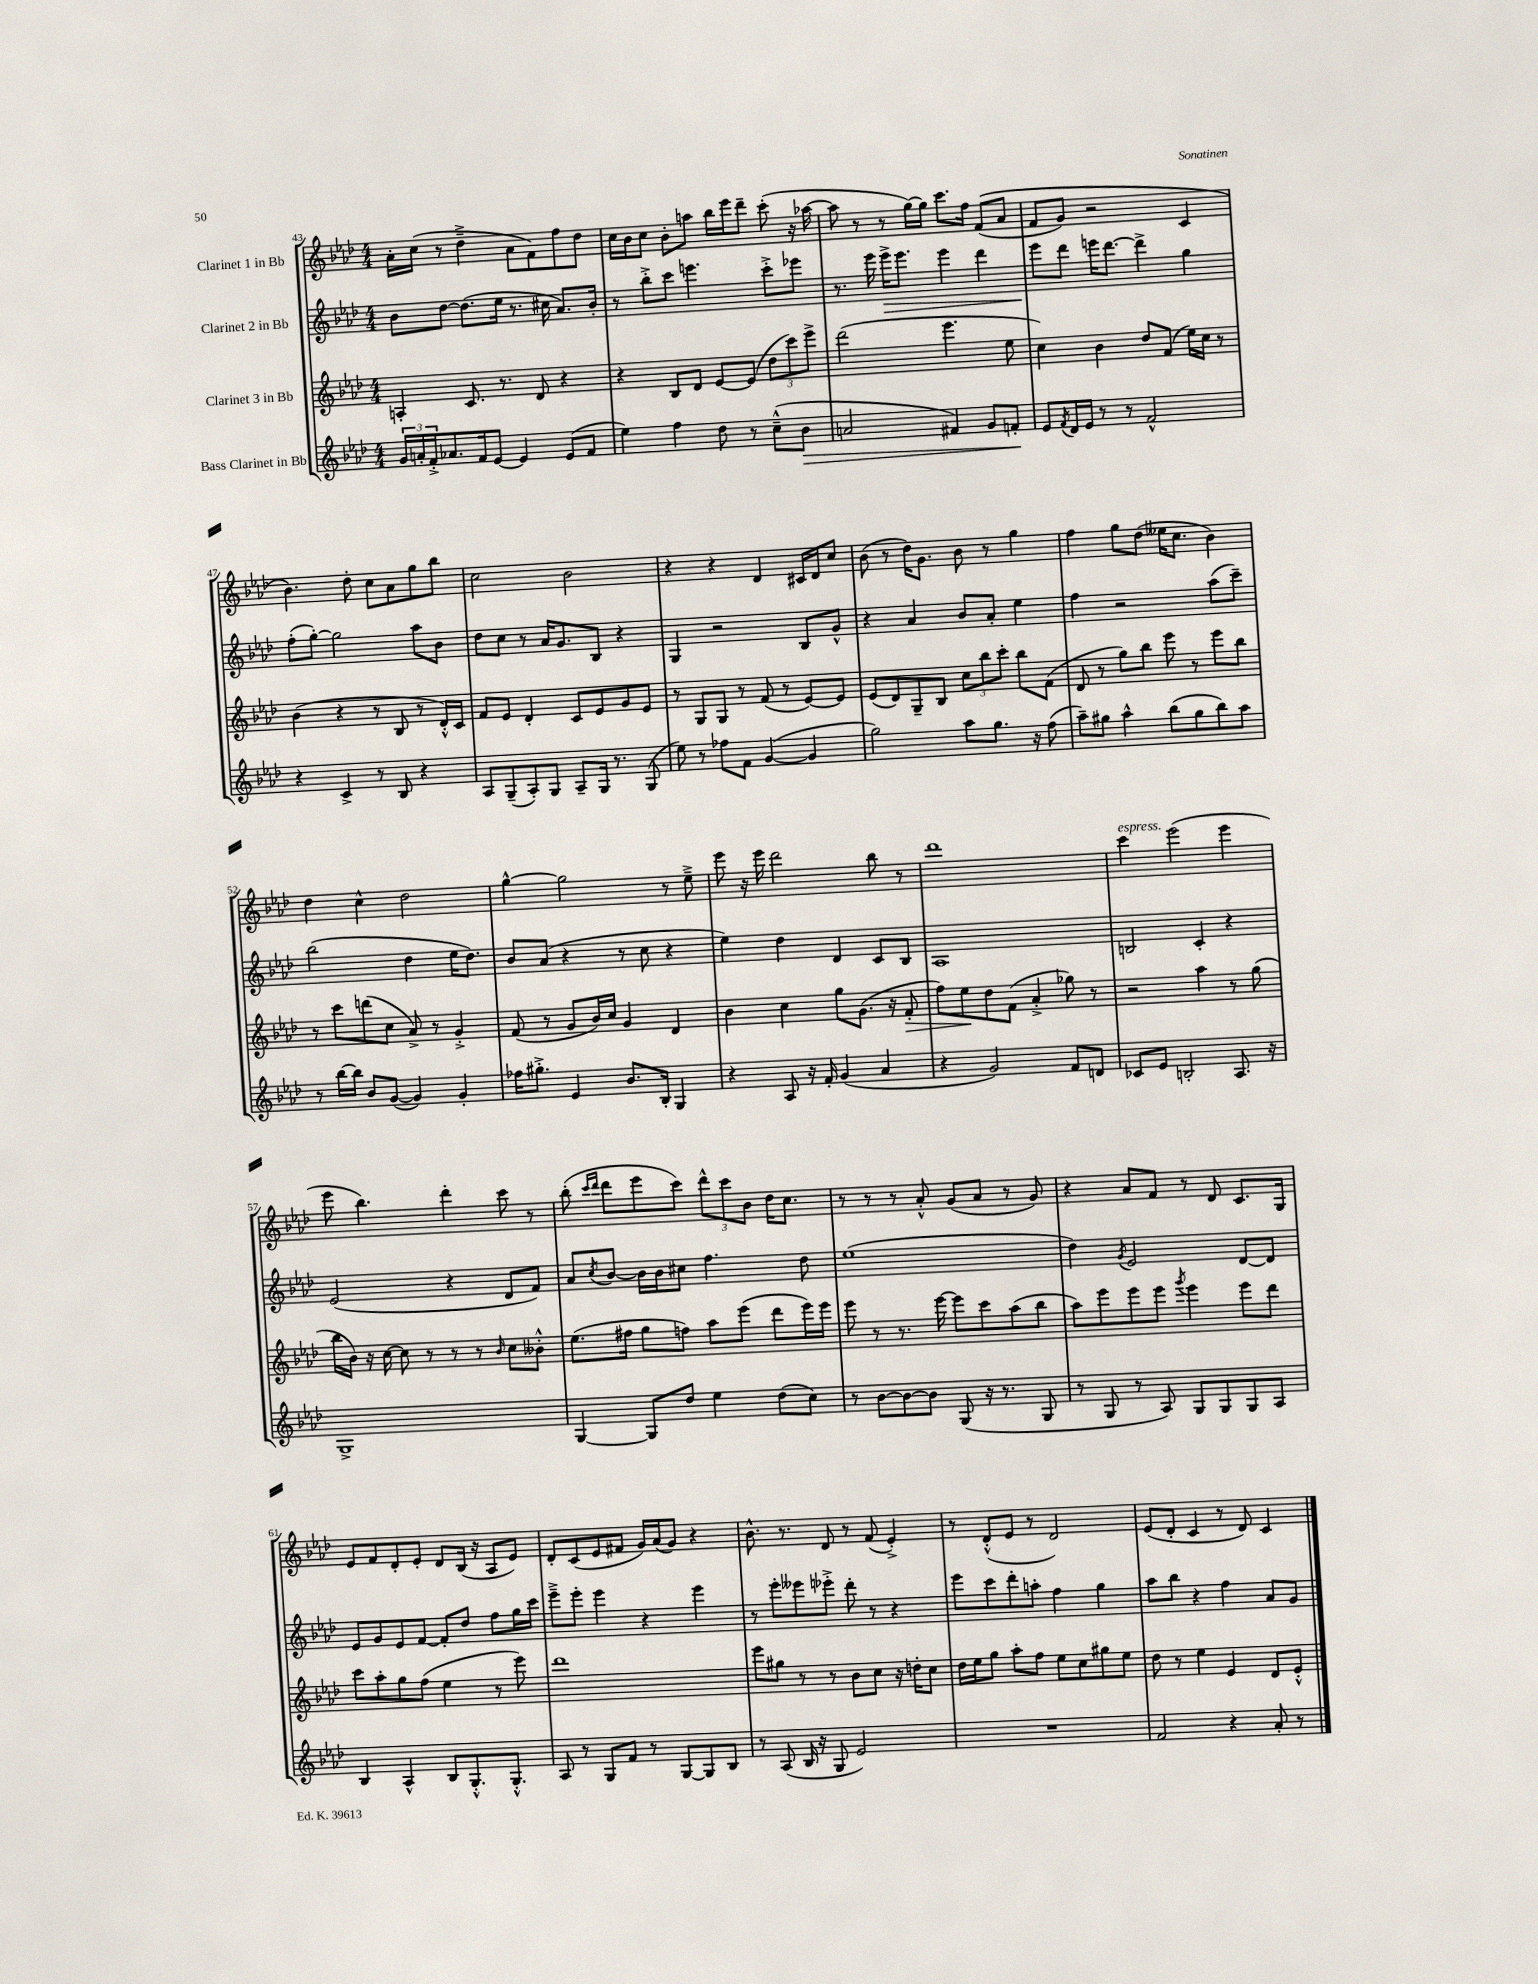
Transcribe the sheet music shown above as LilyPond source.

<<
\new StaffGroup <<
\new Staff = "s0" \with { instrumentName = "Clarinet 1 in Bb" } {
    \clef treble \key aes \major \numericTimeSignature \time 4/4
    aes'16-. c''16( r8 des''4---> aes'8 f'8) f''8 des''8 |
    c''16 bes'16 c''8 bes'8-. a''8 bes''16 ees'''16 des'''8-- c'''8-.( r16 aes''16~ |
    aes''8 r8 r8 g''16~) g''16 c'''8. f''16 f'8(\( aes'8 |
    f'8 g'8) r2 c'4 |
    bes'4.\) des''8-. c''8 aes'8 g''8 bes''8 |
    c''2 bes'2 |
    r4 r4 des'4 cis'16 des'16 c''8 |
    bes'8( r8 des''16) g'8. bes'8 r8 g''4 |
    f''4 g''8 des''8( eeses''16 c''8. bes'4) |
    des''4 c''4-^ des''2 |
    g''4~-^ g''2 r8 ees''8---> |
    ees'''8 r16 ees'''16 des'''2 bes''8 r8 |
    des'''1 |
    c'''4^\markup { \italic "espress." } ees'''2( ees'''4 |
    ees'''8 bes''4.) des'''4-. c'''8 r8 |
    bes''8-.( \grace { c'''16 des'''16 } des'''8 ees'''8 c'''8) \tuplet 3/2 { des'''8-^ c'''8 bes'8 } des''16 c''8. |
    r8 r8 r8 aes'8-.-^ g'8( aes'8 r8 g'8) |
    r4 aes'8 f'8 r8 des'8 c'8. g16 |
    ees'8 f'8 des'8-. ees'8-. des'8 bes16( r16 aes8 ees'8) |
    des'8-. c'8( ees'8 fis'8 g'16) aes'16( g'8) r4 |
    bes'8.-^ r8. des'8 r8 f'8( ees'4-.->) |
    r8 des'8-.-^( ees'8 r8 des'2) |
    ees'8( des'8-. c'4 r8 des'8) c'4 \bar "|." |
}
\new Staff = "s1" \with { instrumentName = "Clarinet 2 in Bb" } {
    \clef treble \key aes \major \numericTimeSignature \time 4/4
    bes'8 des''8~ des''8.( ees''16 r8. cis''16 aes'8.) bes'16-. |
    r8 bes''8-.-> c'''8 e'''4. c'''8-.-> ees'''8 |
    r8. ees'''16 ees'''16->\> ees'''8. ees'''4 des'''4 |
    ees'''8\! des'''8 e'''16 des'''8.~ des'''4-> g''4 |
    f''8-.( g''8~-.) g''2 aes''8 bes'8 |
    des''8 c''8 r8 aes'16 g'8. bes8 r4 |
    g4 r2 bes8 g'8-^ |
    r4 aes'4 bes'8 aes'8-. ees''4 |
    f''4 r2 aes''8( c'''8--) |
    bes''2( des''4 ees''16 des''8.) |
    bes'8 aes'8( r4 r8 c''8 r4 |
    ees''4) des''4 des'4 c'8 bes8 |
    aes1 |
    b2 c'4-. r4 |
    ees'2( r4 des'8 f'8) |
    aes'8 \acciaccatura { c''8 } bes'8~ bes'16 bes'16 cis''8 f''4. des''8 |
    ees''1( |
    des''4) \acciaccatura { g'8 } ees'2 des'8~ des'8 |
    ees'8 g'8 ees'8 f'8~ f'8-. des''8 f''8 g''16 c'''16 |
    ees'''8---> ees'''8-. ees'''4 r4 ees'''4 |
    r8 ees'''8-. eeses'''8 ees'''8-.-> des'''8-. r8 r4 |
    ees'''8 c'''8 des'''8-. a''8-. f''4 g''4 |
    aes''8 bes''8 r4 f''4 aes'8 g'8 \bar "|." |
}
\new Staff = "s2" \with { instrumentName = "Clarinet 3 in Bb" } {
    \clef treble \key aes \major \numericTimeSignature \time 4/4
    a4-. c'8. r8. des'8 r4 |
    r4 bes8 des'8 ees'8~ ees'8( \tuplet 3/2 { des''8 c'''8) ees'''8-> } |
    des'''2( ees'''4. ees''8 |
    c''4) bes'4 des''8 f'8( ees''16) c''16 r8 |
    bes'4( r4 r8 bes8 r8 des'16-.-^) c'16 |
    f'8 ees'8 des'4-. c'8 ees'8 g'8 ees'8 |
    r8 g8 g8 r8 f'8( r8 ees'8~) ees'8 |
    ees'8( des'8) g8-- bes8 \tuplet 3/2 { c''8 bes''8 c'''8-. } bes''8 f'8( |
    des'8 r8 g''8) bes''8 ees'''8 r8 ees'''8 bes''8 |
    r8 c'''8 d'''8( c''8 aes'8->) r8 g'4-.-> |
    f'8( r8 g'8 bes'16) c''16 g'4 des'4 |
    bes'4 c''4 g''8 g'8.( r16 f'8-.\> |
    f''8) ees''8\! des''8 f'8( aes'4-.-> ges''8) r8 |
    r2 aes''4 r8 g''8( |
    bes''16 bes'16) r16 c''16~ c''8 r8 r8 r8 \grace { bes'16 } c''8 beses'8-.-^ |
    ees''8.( fis''16 g''8 f''8) aes''8 ees'''8( des'''8 ees'''16) ees'''16 |
    ees'''8 r8 r8. ees'''16~ ees'''8 c'''8 aes''8( bes''8 |
    aes''8) ees'''8 ees'''8 ees'''8 \acciaccatura { g'''8 } ees'''4 ees'''8 des'''8 |
    c'''8 aes''8-. g''8 f''8( ees''4 r8 ees'''8) |
    des'''1 |
    ees'''8 gis''8 r8 r8 bes'8 c''8 r16 d''16-. c''8 |
    des''16 ees''16 g''8 aes''8-. f''8 ees''8 c''8 gis''8 ees''8 |
    des''8 r8 ees''4 ees'4 des'8 ees'8-.-^ \bar "|." |
}
\new Staff = "s3" \with { instrumentName = "Bass Clarinet in Bb" } {
    \clef treble \key aes \major \numericTimeSignature \time 4/4
    \tuplet 3/2 { g'16 a'16-. f'16-.-> } aes'8. f'16 ees'8~ ees'4 ees'8( f'8 |
    ees''4) f''4 des''8 r8 c''8---^( bes'8\> |
    a'2 fis'4) g'8 f'8-.\! |
    ees'8 \acciaccatura { f'8 } des'16 ees'16 r8 r8 f'2-^ |
    r4 c'4-> r8 bes8 r4 |
    aes8 g8--( aes8-.) g8 aes8-- g16 r8. g8( |
    ees''8) r8 fes''8 f'8 g'4~( g'4 |
    g''2) aes''8 g''8. r16 f''8( |
    aes''8--) gis''8 aes''4-^ bes''8( gis''8 bes''8) aes''8 |
    r8 bes''16~ bes''16 bes'8 g'8~( g'4) g'4-. |
    fes''16 gis''8.-.-> ees'4 bes'8. bes16-. g4 |
    r4 aes8 r16 f'16-. g'4( aes'4 |
    r4 g'2) f'8 d'8 |
    ces'8 ees'8 b2-. aes8. r16 |
    g1-> |
    g4~ g8 des''8 ees''4 des''8( c''8) |
    r8 bes'8~ bes'8~ bes'8 g8( r16 r8. g8 |
    r8 g8 r8 aes8) g8 g8 g8 aes8 |
    bes4 aes4-^ bes8 g8.-.-^ g8.-.-^ |
    aes8 r8 g8 f'8 r8 g8~ g8 bes8 |
    r8 aes8( bes16 r16 g8 ees'2) |
    R1 |
    f'2 r4 aes'8-. r8 \bar "|." |
}
>>
>>
\layout { \context { \Score currentBarNumber = #43 } }
